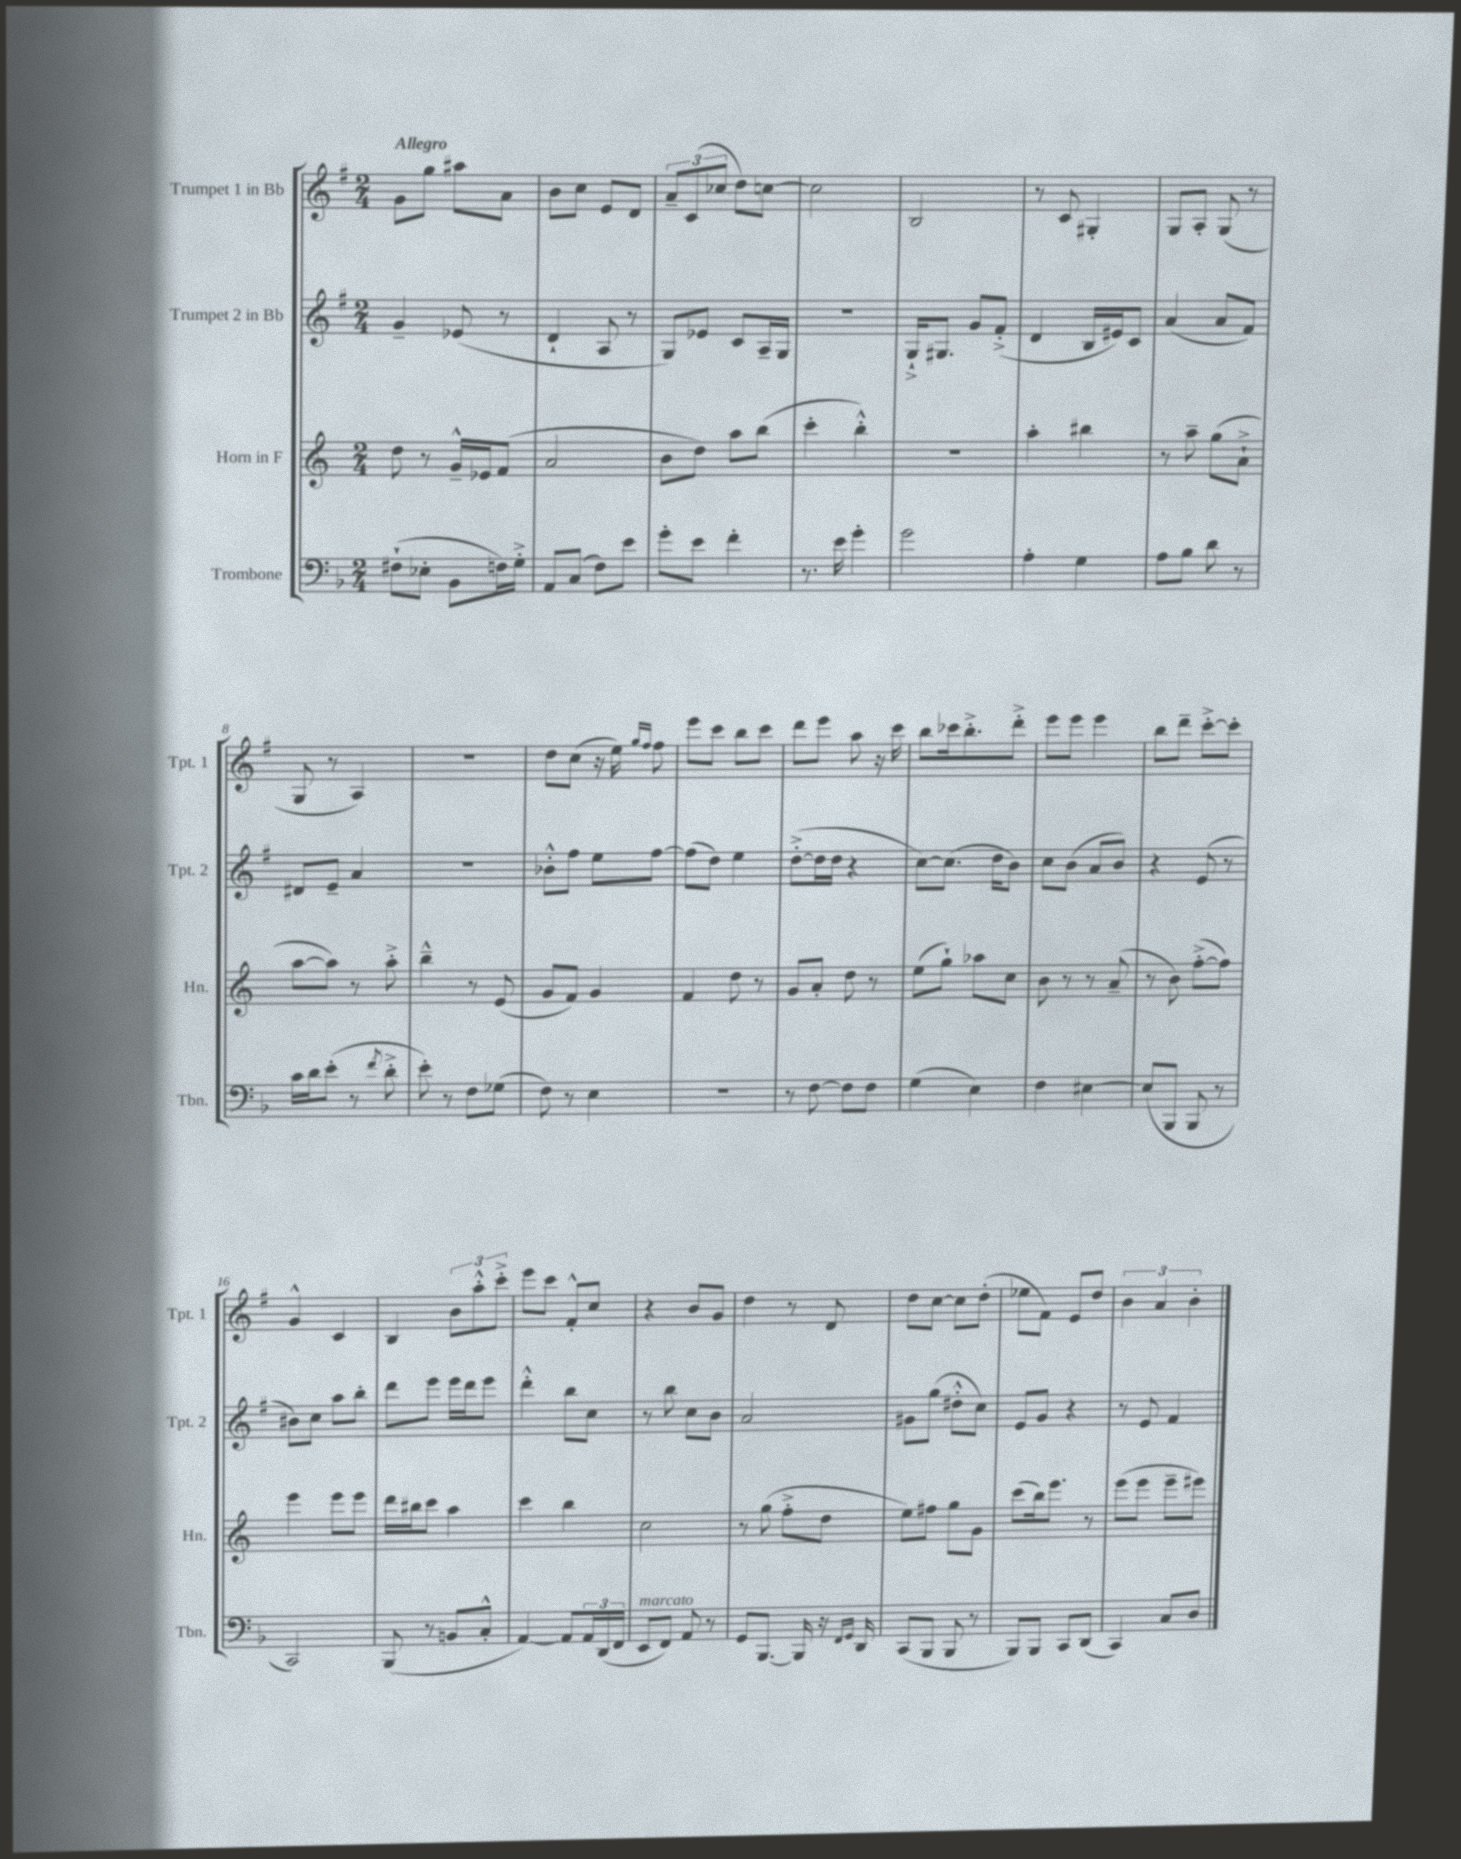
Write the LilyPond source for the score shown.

<<
\new StaffGroup <<
\new Staff = "s0" \with { instrumentName = "Trumpet 1 in Bb" shortInstrumentName = "Tpt. 1" } {
    \clef treble \key g \major \numericTimeSignature \time 2/4 \tempo "Allegro"
    g'8 g''8 ais''8 a'8 |
    b'8 c''8 e'8 d'8 |
    \tuplet 3/2 { a'8-- c'8( ces''8 } d''8) c''8~ |
    c''2 |
    b2 |
    r8 c'8 gis4-. |
    g8 a8-. g8( r8 |
    g8 r8 a4) |
    R2 |
    d''8 c''8( r16 e''16) \grace { g''16 fis''16 } fis''8 |
    e'''8 c'''8 b''8 c'''8 |
    d'''8 e'''8 a''8 r16 c'''16 |
    b''8 ces'''16 b''8.-.-> d'''8-.-> |
    e'''8 e'''8 e'''4 |
    b''8 d'''8-- c'''8~-.-> c'''8-. |
    g'4-^ c'4 |
    b4 \tuplet 3/2 { b'8 a''8-.-^ c'''8-.-> } |
    e'''8 c'''8 fis'8-.-^ c''8 |
    r4 b'8 g'8 |
    d''4 r8 d'8 |
    d''8 c''8~ c''8 d''8-.( |
    ees''8 fis'8) e'8 d''8 |
    \tuplet 3/2 { b'4 a'4 b'4-. } \bar "|." |
}
\new Staff = "s1" \with { instrumentName = "Trumpet 2 in Bb" shortInstrumentName = "Tpt. 2" } {
    \clef treble \key g \major \numericTimeSignature \time 2/4
    g'4-- ees'8( r8 |
    d'4-! a8 r8 |
    g8) ees'8 c'8 a16-- g16 |
    R2 |
    g16-!-> gis8. g'8 fis'8-.->( |
    d'4 b16 eis'16) c'8 |
    a'4( a'8 fis'8) |
    dis'8 e'8-- a'4 |
    R2 |
    bes'8-.-^ fis''8 e''8 fis''8~ |
    fis''8( d''8) e''4 |
    d''8~-.->( d''16 d''16 r4 |
    c''8~) c''8.( d''16 b'8) |
    c''8 b'8( a'8 b'8) |
    r4 e'8( r8 |
    bis'8) c''8 a''8 b''8-. |
    d'''8 e'''8 e'''16 d'''16 e'''8 |
    d'''4-.-^ b''8 c''8 |
    r8 b''8 c''8 b'8 |
    a'2 |
    gis'8 g''8( dis''8-.-^ c''8) |
    e'8 g'8 r4 |
    r8 e'8 fis'4 \bar "|." |
}
\new Staff = "s2" \with { instrumentName = "Horn in F" shortInstrumentName = "Hn." } {
    \clef treble \key c \major \numericTimeSignature \time 2/4
    d''8 r8 g'16---^ ees'16 f'8( |
    a'2 |
    b'8 d''8) a''8 b''8( |
    c'''4-. b''4-.-^) |
    R2 |
    a''4-. bis''4 |
    r8 a''8-- g''8( a'8-!-> |
    a''8~ a''8) r8 a''8-.-> |
    b''4---^ r8 e'8( |
    g'8 f'8) g'4 |
    f'4 d''8 r8 |
    g'8 a'8-. d''8 r8 |
    e''8( g''8-!) aes''8 c''8 |
    b'8 r8 r8 a'8--( |
    r8 b'8) f''8~-.->( f''8) |
    e'''4 e'''8 e'''8 |
    d'''16 bis''16 c'''8 a''4 |
    c'''4 b''4 |
    c''2 |
    r8 g''8( f''8-.-> d''8 |
    e''8) fis''8 g''8 g'8 |
    c'''8( b''16) e'''8. r8 |
    e'''8( e'''8 e'''8-- eis'''8) \bar "|." |
}
\new Staff = "s3" \with { instrumentName = "Trombone" shortInstrumentName = "Tbn." } {
    \clef bass \key f \major \numericTimeSignature \time 2/4
    fis8-!( ees8-. bes,8 f16) g16-.-> |
    a,8 c8( f8) e'8 |
    g'8-. e'8 f'4-. |
    r8. e'16 g'4-. |
    g'2 |
    a4-. g4 |
    a8 bes8 d'8 r8 |
    c'16 d'16 e'8-.( r8 \acciaccatura { f'8 } d'8-.-> |
    e'8-.) r8 f8 ges8( |
    f8) r8 e4 |
    R2 |
    r8 f8~ f8 f8 |
    g4( e4) |
    f4 eis4~ |
    eis8( bes,,8 bes,,8 r8 |
    c,2) |
    bes,,8( r8 b,8 c8-.-^ |
    a,4~) a,8 \tuplet 3/2 { a,16 d,16( f,16 } |
    e,8^\markup { \italic "marcato" } f,8) a,8 r8 |
    g,8 bes,,8.~ bes,,16 r16 \grace { f,16 g,16 } d,16 |
    c,8( bes,,8 bes,,8 r8 |
    bes,,8) bes,,8 c,8 d,8( |
    c,4) c8 d8 \bar "|." |
}
>>
>>
